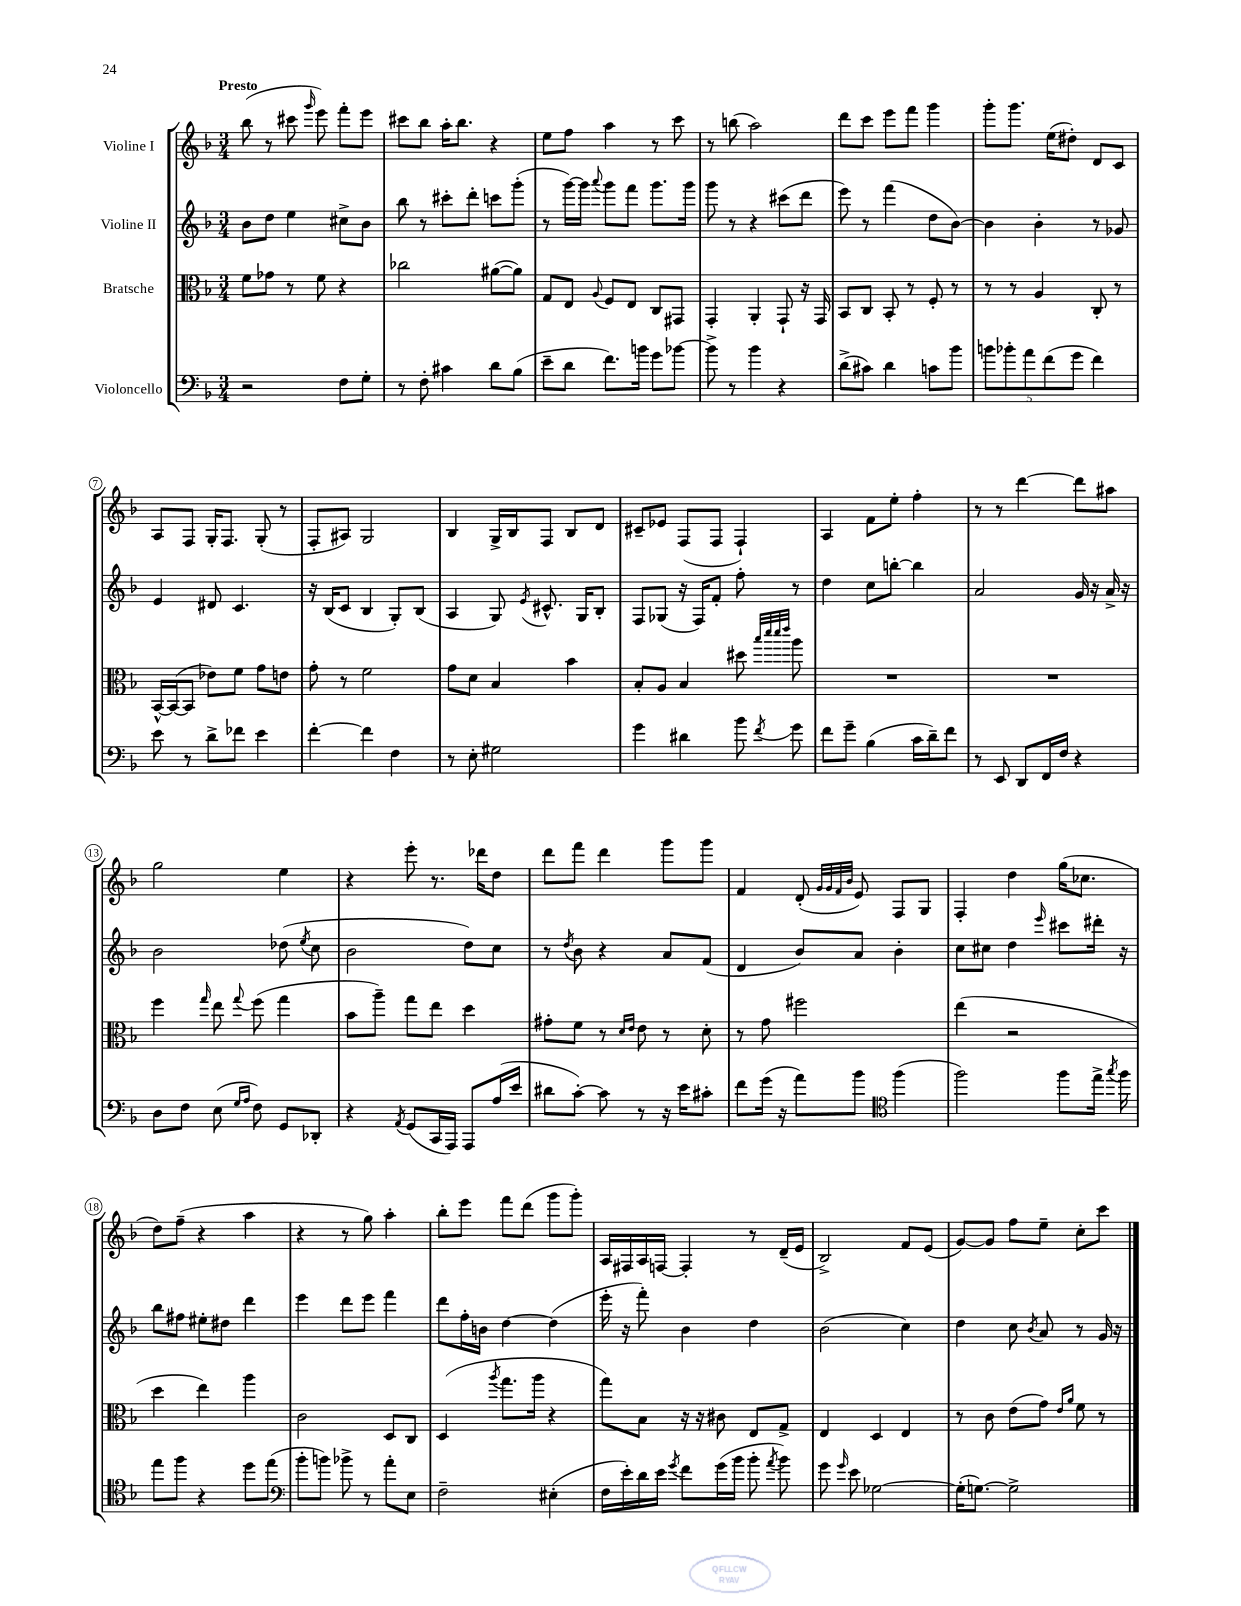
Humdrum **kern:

**kern	**kern	**kern	**kern
*staff4	*staff3	*staff2	*staff1
*clefF4	*clefC3	*clefG2	*clefG2
*k[b-]	*k[b-]	*k[b-]	*k[b-]
*M3/4	*M3/4	*M3/4	*M3/4
2r	8f	8b-	(8bb-
.	8g-	8dd	8r
.	8r	4ee	8ccc#
.	.	.	16qqggg
.	8f	.	8eee)
8F	4r	8cc#^	8fff'
8G'	.	8b-	8eee
=	=	=	=
8r	2cc-	8bb-	8ccc#
8F'	.	8r	8bb-
4c#	.	8ccc#'	16aa'
.	.	.	8.bb-
.	.	8ddd'	.
8d	([8a#	8ccc	4r
(8B-	8a#])	(8ggg'	.
=	=	=	=
8e~	8G	8r	8ee
8d	8E	[16ggg)	8ff
.	.	16ggg]	.
.	8qqA	8qqaaa	.
8.f)	8F	8ggg	4aa
.	8E	8fff	.
16b	.	.	.
8g	8C	8.ggg	8r
[8b-	8GG#	.	8ccc
.	.	16ggg	.
=	=	=	=
8b-^]	4GG'	8ggg	8r
8r	.	8r	(8bb
4b-	4AA'	4r	2aa)
4r	8GG`	(8ccc#	.
.	16r	8ddd	.
.	16GG	.	.
=	=	=	=
(8d^	8BB-	8eee)	8ddd
8c#)	8C	8r	8ccc
4d	8BB-'	(4fff	8eee
.	8r	.	8fff
8c	8F'	8dd	4ggg
8b-	8r	[8b-)	.
=	=	=	=
10b	8r	4b-]	8ggg'
10b-'	.	.	.
.	8r	.	8.ggg
10a	.	.	.
.	4A	4b-'	.
(10f	.	.	.
.	.	.	(16ee
.	.	.	8dd#')
10g	.	.	.
4f)	8C'	8r	8d
.	8r	8g-	8c
=	=	=	=
8e	[16BB-^^	4e	8A
.	(16BB-_	.	.
8r	8BB-]	.	8F
8d^	8e-)	8d#	16G'
.	.	.	8.F
8f-	8f	4.c	.
4e	8g	.	(8G'
.	8e	.	8r
=	=	=	=
[4f'	8g'	16r	8F'
.	.	(16B-	.
.	8r	8c	8A#)
4f]	2f	4B-	2G
4F	.	8G')	.
.	.	(8B-	.
=	=	=	=
8r	8g	4A	4B-
8E'	8d	.	.
2G#	4B-	8G)	16G^
.	.	.	16B-
.	.	8qe	.
.	.	8.c#^^	8F
.	4b-	.	8B-
.	.	16G	.
.	.	8B-'	8d
=	=	=	=
4g	8B-'	8F	8c#~
.	8A	(8G-	8e-
4d#	4B-	16r	(8F
.	.	16F)	.
.	.	8f'	8F
8b-	8dd#	8ff'	4F`)
.	32qqbb-	.	.
.	32qqddd	.	.
.	32qqddd	.	.
8qf	32qqeee	.	.
8g	8aa	8r	.
=	=	=	=
8f	2.r	4dd	4A
8g~	.	.	.
(4B-	.	8cc	8f
.	.	[8bb'	8ee'
16c	.	4bb]	4ff'
16d~)	.	.	.
8f	.	.	.
=	=	=	=
8r	2.r	2a	8r
8EE	.	.	8r
8DD	.	.	[4ddd
16FF	.	.	.
16F	.	.	.
4r	.	16g	8ddd]
.	.	16r	.
.	.	16a^	8aa#
.	.	16r	.
=	=	=	=
8D	4ff	2b-	2gg
8F	.	.	.
.	16qqgg	.	.
(8E	8ee	.	.
16qqG	.	.	.
16qqA	8qqgg	.	.
8F)	(8ff	.	.
8GG	4gg	(8dd-	4ee
.	.	8qee	.
8DD-'	.	8cc	.
=	=	=	=
4r	8b-	2b-	4r
.	8aa~)	.	.
8qAA	.	.	.
(8GG	8gg	.	8eee'
16CC	8ee	.	8.r
16AAA)	.	.	.
8AAA	4dd	8dd)	.
.	.	.	16ddd-
(16A	.	8cc	8dd
16e	.	.	.
=	=	=	=
8d#	8g#'	8r	8ddd
.	.	8qdd	.
[8c')	8f	8b-	8fff
8c]	8r	4r	4ddd
.	16qqd	.	.
.	16qqe	.	.
8r	8e	.	.
16r	8r	8a	8ggg
16e	.	.	.
8c#'	8d'	(8f	8ggg
=	=	=	=
8f	8r	4d	4f
(16g	8g	.	.
16r	.	.	.
8a)	2ff#	8b-)	(8d'
.	.	.	32qqg
.	.	.	32qqg
.	.	.	32qqf
.	.	.	32qqb-
8b-	.	8a	8e)
*clefC4	*	*	*
(4ff	.	4b-'	8F
.	.	.	8G
=	=	=	=
2ff)	(4ee	8cc	4F'
.	.	8cc#	.
.	2r	4dd	4dd
.	.	16qqeee	.
8ff	.	8ccc#	(16gg
.	.	.	8.cc-
16ee^	.	16ddd#'	.
8qgg	.	.	.
16ff	.	16r	.
=	=	=	=
8ee	4dd	8bb-	8dd)
8ff	.	8ff#	(8ff~
4r	4ee)	8ee#'	4r
.	.	8dd#	.
8dd	4aa	4ddd	4aa
(8ee	.	.	.
=	=	=	=
*clefF4	*	*	*
8b-'	2c	4eee	4r
8b)	.	.	.
8b-^	.	8ddd	8r
8r	.	8eee	8gg)
8a'	8D	4fff	4aa'
8E	8C	.	.
=	=	=	=
2F~	(4D	8ddd	8bb-'
.	.	16ff'	8eee
.	.	16b	.
.	8qaa	.	.
.	8.gg	[4dd	8fff
.	.	.	(8ddd
.	16aa	.	.
(4E#'	4r	(4dd]	8ggg
.	.	.	8ggg')
=	=	=	=
16F	8gg)	16eee'	16A
16e')	.	16r	16F#
16d	8B-	8fff')	16A
16e	.	.	[16F
8qg	.	.	.
8f	16r	4b-	4F']
.	16r	.	.
(16g	8c#	.	.
16b-	.	.	.
8b-'	8E	4dd	8r
8qa	.	.	.
8b-)	8G^	.	(16d~
.	.	.	16e
=	=	=	=
8g	4E	(2b-	2B-^)
16qqg	.	.	.
8e	.	.	.
[2G-	4D	.	.
.	4E	4cc)	8f
.	.	.	(8e
=	=	=	=
(16G-']	8r	4dd	[8g)
[8.G)	.	.	.
.	8c	.	8g]
2G^]	(8e	8cc	8ff
.	.	8qb-	.
.	8g)	8a	8ee~
.	16qqe	.	.
.	16qqa	.	.
.	8f	8r	8cc'
.	8r	16g	8ccc
.	.	16r	.
==	==	==	==
*-	*-	*-	*-
